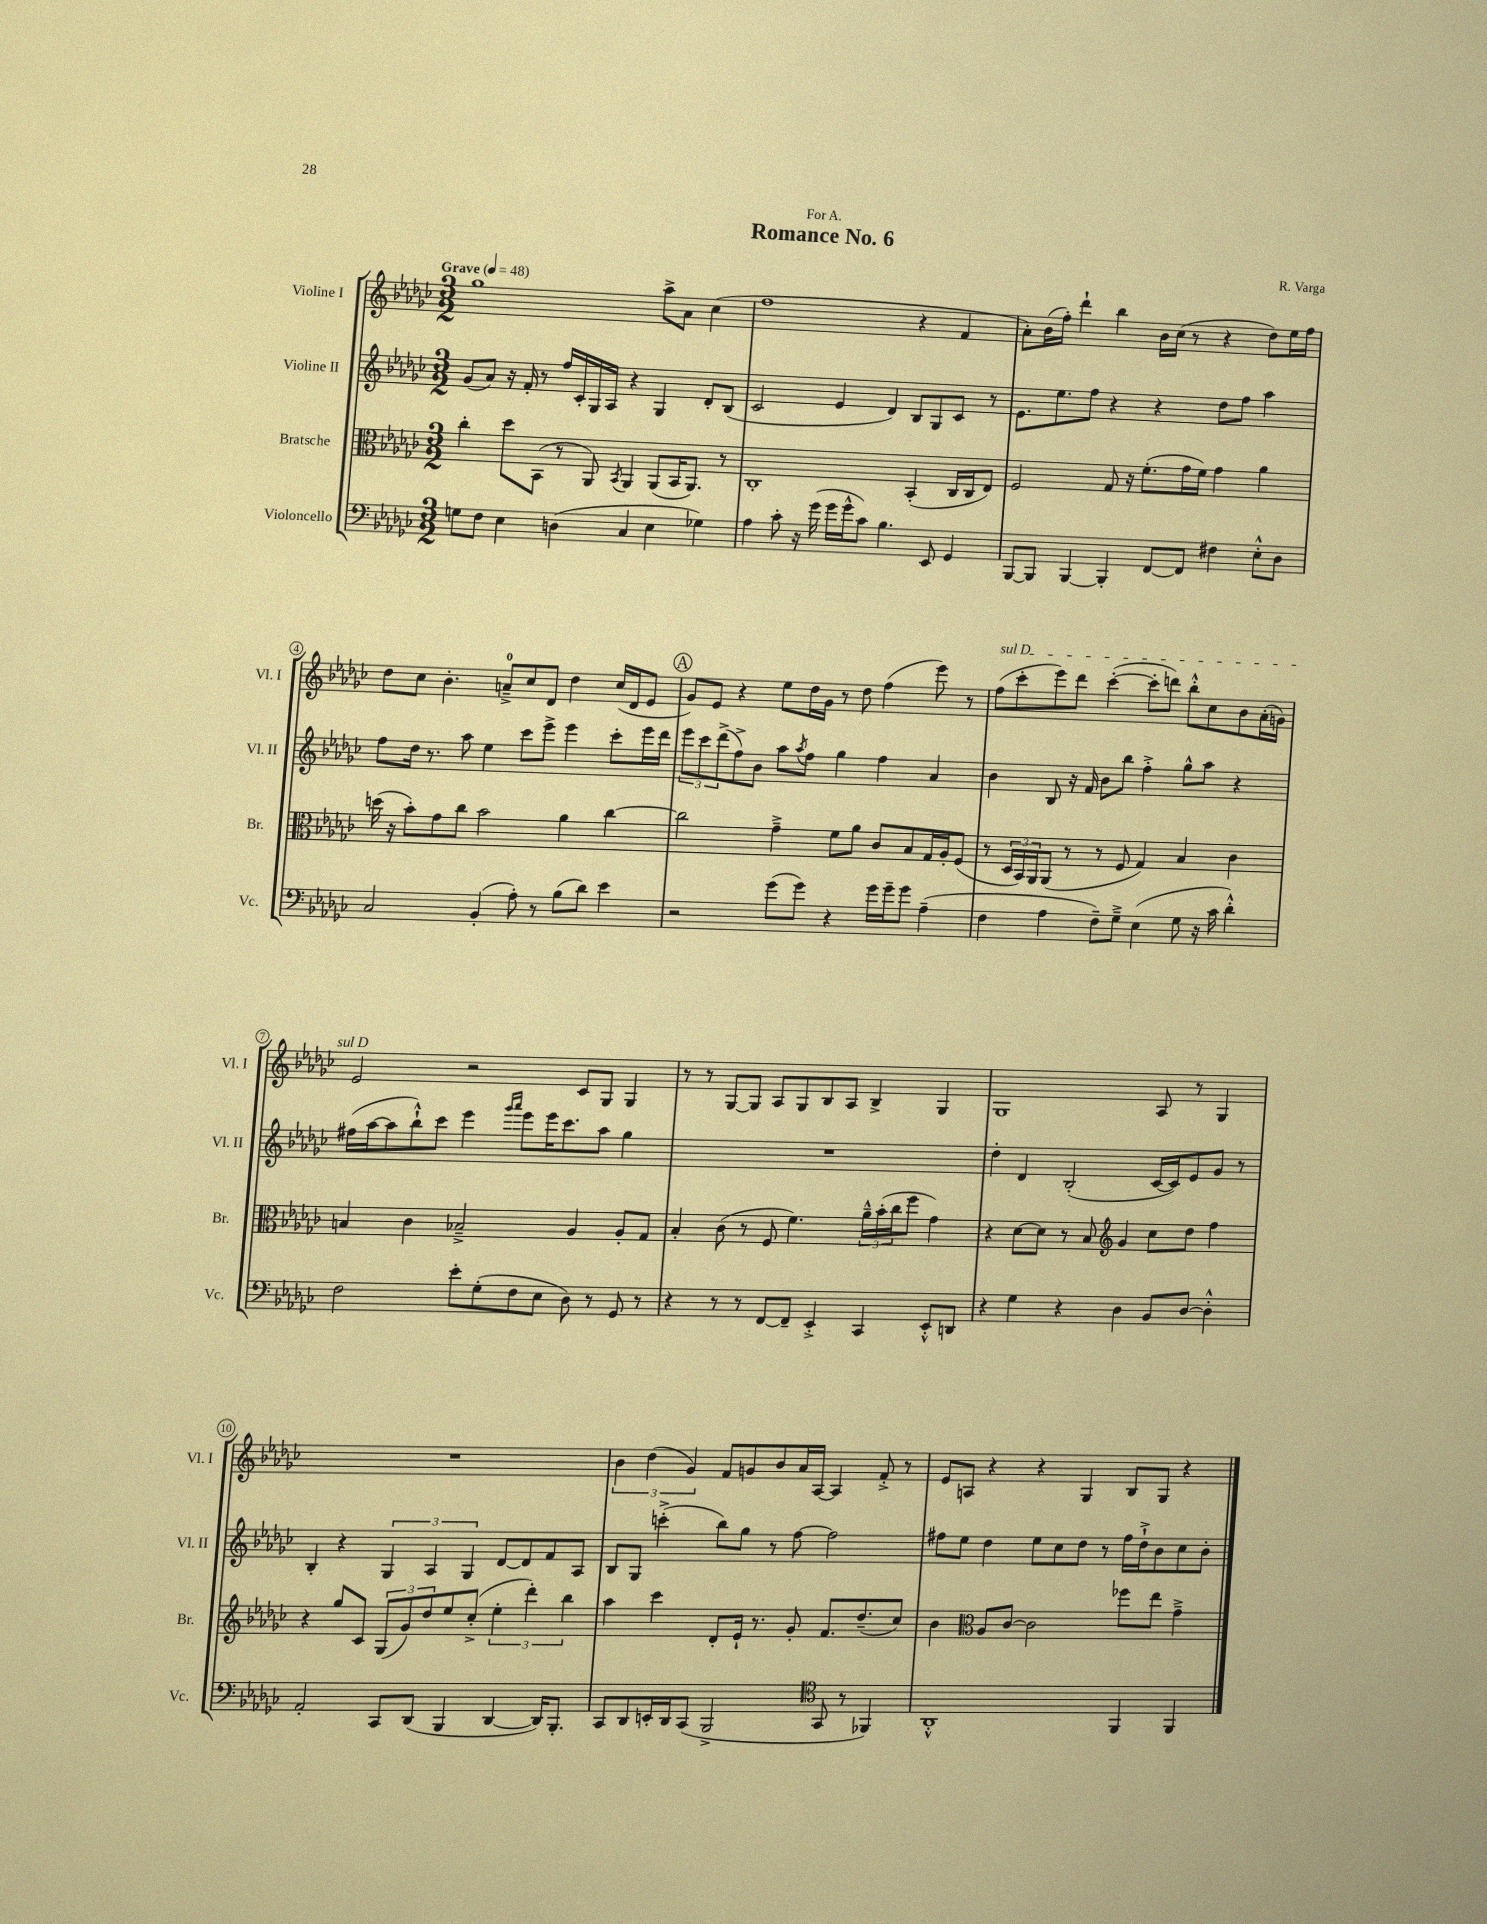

**kern	**kern	**kern	**kern
*part4	*part3	*part2	*part1
*staff4	*staff3	*staff2	*staff1
*I"Violoncello	*I"Bratsche	*I"Violine II	*I"Violine I
*I'Vc.	*I'Br.	*I'Vl. II	*I'Vl. I
*clefF4	*clefC3	*clefG2	*clefG2
*k[b-e-a-d-g-c-]	*k[b-e-a-d-g-c-]	*k[b-e-a-d-g-c-]	*k[b-e-a-d-g-c-]
*M3/2	*M3/2	*M3/2	*M3/2
*MM48	*MM48	*MM48	*MM48
=1	=1	=1	=1
!	!	!	!LO:TX:a:B:t=Grave
8Gn\L	4cc-'\	(8g-/L	1gg-
8F\J	.	8a-/J)	.
4E-\	8dd-\L	16r	.
.	.	16f'/	.
.	(8BB-\J	8r	.
(4Dn\	8r	16ff/LL	.
.	.	16c-'/	.
.	8AA-/)	16G-/	.
.	.	16A-/JJ	.
.	8qBB-/	.	.
4C-/	4AA-/	4r	.
4E-\	(8AA-/L	4G-/	8aa-^\L
.	16BB-/K	.	8a-\J
.	8.AA-/J)	.	.
4G-X\)	.	8d-'/L	(4cc-\
.	8r	(8B-/J	.
=2	=2	=2	=2
4A-\	1C-'	2c-/	1ff
8c-'\	.	.	.
16r	.	.	.
(16g-\	.	.	.
16g-\LL	.	4e-/	.
16g-^^\J	.	.	.
8c-\J)	.	.	.
4.B-\	.	4d-/)	.
.	(4BB-'/	8B-/L	4r
8EE-/	.	8G-/	.
4GG-/	16C-/LL	8c-/J	4f/
.	16C-/J	.	.
.	8E-/J)	8r	.
=3	=3	=3	=3
[8BBB-/L	2F/	8.e-\L	8a-'\L)
8BBB-/J]	.	.	(16b-\L
.	.	8.ee-\	16ff'\JJ)
[4BBB-/	.	.	4ddd-`\
.	.	8ff\J	.
4BBB-'/]	8G-/	4r	4bb-\
.	16r	.	.
.	(8.f'\L	.	.
[8FF/L	.	4r	16b-\LL
.	.	.	(16cc-\JJ
8FF/J]	16g-\L	.	8r
.	16f\JJ)	.	.
4F#X\	4g-\	8dd-\L	4r
.	.	8ff\J	.
8E-'^^\L	4a-\	4aa-\	8dd-\L)
8D-\J	.	.	16ee-\L
.	.	.	16ff\JJ
!!LO:LB:g=z
=4	=4	=4	=4
2C-/	(16ddn\	8ff\L	8dd-\L
.	16r	.	.
.	8b-'\L)	16dd-\Jk	8cc-\J
.	.	8.r	.
.	8g-\	.	4.b-'\
.	8cc-\J	8aa-\	.
(4BB-'/	2b-\	4ee-\	.
.	.	.	8an~^/L
8A-'\)	.	8ccc-\L	8cc-/
8r	.	8eee-^\J	8d-/J
(8B-\L	4a-\	4eee-\	4dd-\
8d-\J)	.	.	.
4e-\	[4cc-\	8ccc-'\L	(16cc-/LL
.	.	.	16d-/J
.	.	16eee-\L	8e-/J
.	.	16ddd-\JJ	.
!!LO:REH:place=s1:t=A
=5	=5	=5	=5
2r	2cc-\]	12eee-\L	8g-/L)
.	.	12ccc-\	.
.	.	.	8e-/J
.	.	(12ddd-^\	.
.	.	8ff^\)	4r
.	.	8b-\J	.
(8g-\L	4g-~^\	8aa-\L	8ee-\L
.	.	8qaa-/	.
8g-\J)	.	8ff\J	16dd-\L
.	.	.	16g-\JJ
4r	8f\L	4gg-\	8r
.	8a-\J	.	8dd-\
16g-\LL	8c-/L	4ff\	(4ff\
16g-~\J	.	.	.
8g-\J	8B-/	.	.
(4A-~\	16G-/L	4a-/	8eee-\)
.	16A-'/J	.	.
.	(8F/J	.	8r
=6	=6	=6	=6
!	!	!	!LO:TX:a:i:t=sul D
4F\	8r	4b-\	(8ff\L
.	24D-/LL	.	8ccc-'\
.	24BB-/)	.	.
.	24AA-/J	.	.
4A-\	(8AA-/J	8B-/	8eee-\)
.	8r	16r	8ddd-\J
.	.	16f/	.
8F~\L)	8r	8b-\L	([4ccc-'\
8G-~^\J	8F/	8bb-\J	.
(4E-\	4G-/)	4ff'^\	8ccc-'\L]
.	.	.	8dddn\J)
8G-\	4B-/	8gg-^^\L	8bb-'^^\L
16r	.	8aa-\J	8cc-\
16c-\	.	.	.
4d-'^^\)	4c-\	4r	8b-\
.	.	.	(16a-'\L
.	.	.	16gn\JJ)
!!LO:LB:g=z
=7	=7	=7	=7
2F\	4Bn/	(16ff#X\LL	2e-/
.	.	[16aa-\J	.
.	.	8aa-\]	.
.	4c-\	8bb-`^^\)	.
.	.	8ccc-\J	.
8e-'\L	2B-X~^/	4eee-\	2r
(8G-'\	.	.	.
.	.	16qqggg-/LL	.
.	.	16qqaaa-/JJ	.
8F\	.	8eee-\L	.
8E-\J	.	16eee-\K	.
.	.	8.ccc-\	.
8D-\)	4A-/	.	8c-/L
8r	.	8aa-\J	8G-/J
8GG-/	8A-'/L	4gg-\	4G-/
8r	8G-/J	.	.
=8	=8	=8	=8
4r	4B-'/	1.r	8r
.	.	.	8r
8r	(8c-\	.	[8G-/L
8r	8r	.	8G-/J]
[8FF/L	8F/	.	8A-/L
8FF~/J]	4.f\)	.	8G-/
4EE-'^/	.	.	8B-/
.	.	.	8A-/J
4CC-/	24a-~^^\LL	.	4B-^/
.	(24b-'\	.	.
.	24cc-\J	.	.
.	8ff\J	.	.
8EE-'^^/L	4g-\)	.	4G-/
8DDn/J	.	.	.
=9	=9	=9	=9
4r	4r	4dd-'\	1G-
4G-\	[8d-\L	4d-/	.
.	8d-\J]	.	.
4r	8r	(2B-'/	.
.	8B-/	.	.
*	*clefG2	*	*
4D-\	4g-/	.	.
8BB-/L	8cc-\L	[16c-/LL	8A-/
.	.	16c-/J])	.
[8D-/J	8dd-\J	8e-/	8r
4D-'^^\]	4ff\	8g-/J	4G-/
.	.	8r	.
!!LO:LB:g=z
=10	=10	=10	=10
2AA-'/	4r	4B-'/	1.r
.	8gg-/L	4r	.
.	8c-/J	.	.
8CC-/L	(12G-/L	6G-/	.
.	12g-/)	.	.
(8DD-/J	.	.	.
.	12dd-/	6A-/	.
4BBB-/	8ee-/	.	.
.	.	6G-/	.
.	(8cc-'^/J	.	.
[4DD-/	6ee-'\	[8d-/L	.
.	.	8d-/]	.
.	6ddd-'\)	.	.
16DD-/KL])	.	8f/	.
8.BBB-'/J	.	.	.
.	6bb-\	.	.
.	.	8A-/J	.
=11	=11	=11	=11
8CC-/L	4aa-\	8B-/L	6b-\
8DD-/	.	8G-/J	.
.	.	.	(6dd-\
16EEn'/L	4ccc-\	(4cccn'^\	.
16DD-/J	.	.	.
.	.	.	6g-/)
(8CC-/J	.	.	.
2BBB-^/	8d-'/L	8bb-\L)	8f/L
.	16e-`/Jk	8gg-\J	8gn/
.	8.r	.	.
.	.	8r	8b-/
.	8g-'/	[8ff\	16a-/L
.	.	.	[16A-/JJ
*clefC4	*	*	*
8GG-/	8.f/L	2ff\]	4A-/]
8r	.	.	.
.	(8.dd-~/	.	.
4FF-X/)	.	.	8f'^/
.	8cc-/J)	.	8r
=12	=12	=12	=12
1AA-'^^	4b-\	8ff#X\L	8e-/L
.	.	8ee-\J	8An/J
*	*clefC3	*	*
.	8A-/L	4dd-\	4r
.	[8c-/J	.	.
.	2c-\]	8ee-\L	4r
.	.	8cc-\	.
.	.	8dd-\J	4G-/
.	.	8r	.
4FF/	8ff-X\L	16ff#\LL	8B-/L
.	.	16dd-`^\J	.
.	8ee-\J	8b-\	8G-/J
4FF/	4g-~^\	8cc-\	4r
.	.	8b-'\J	.
==	==	==	==
*-	*-	*-	*-
